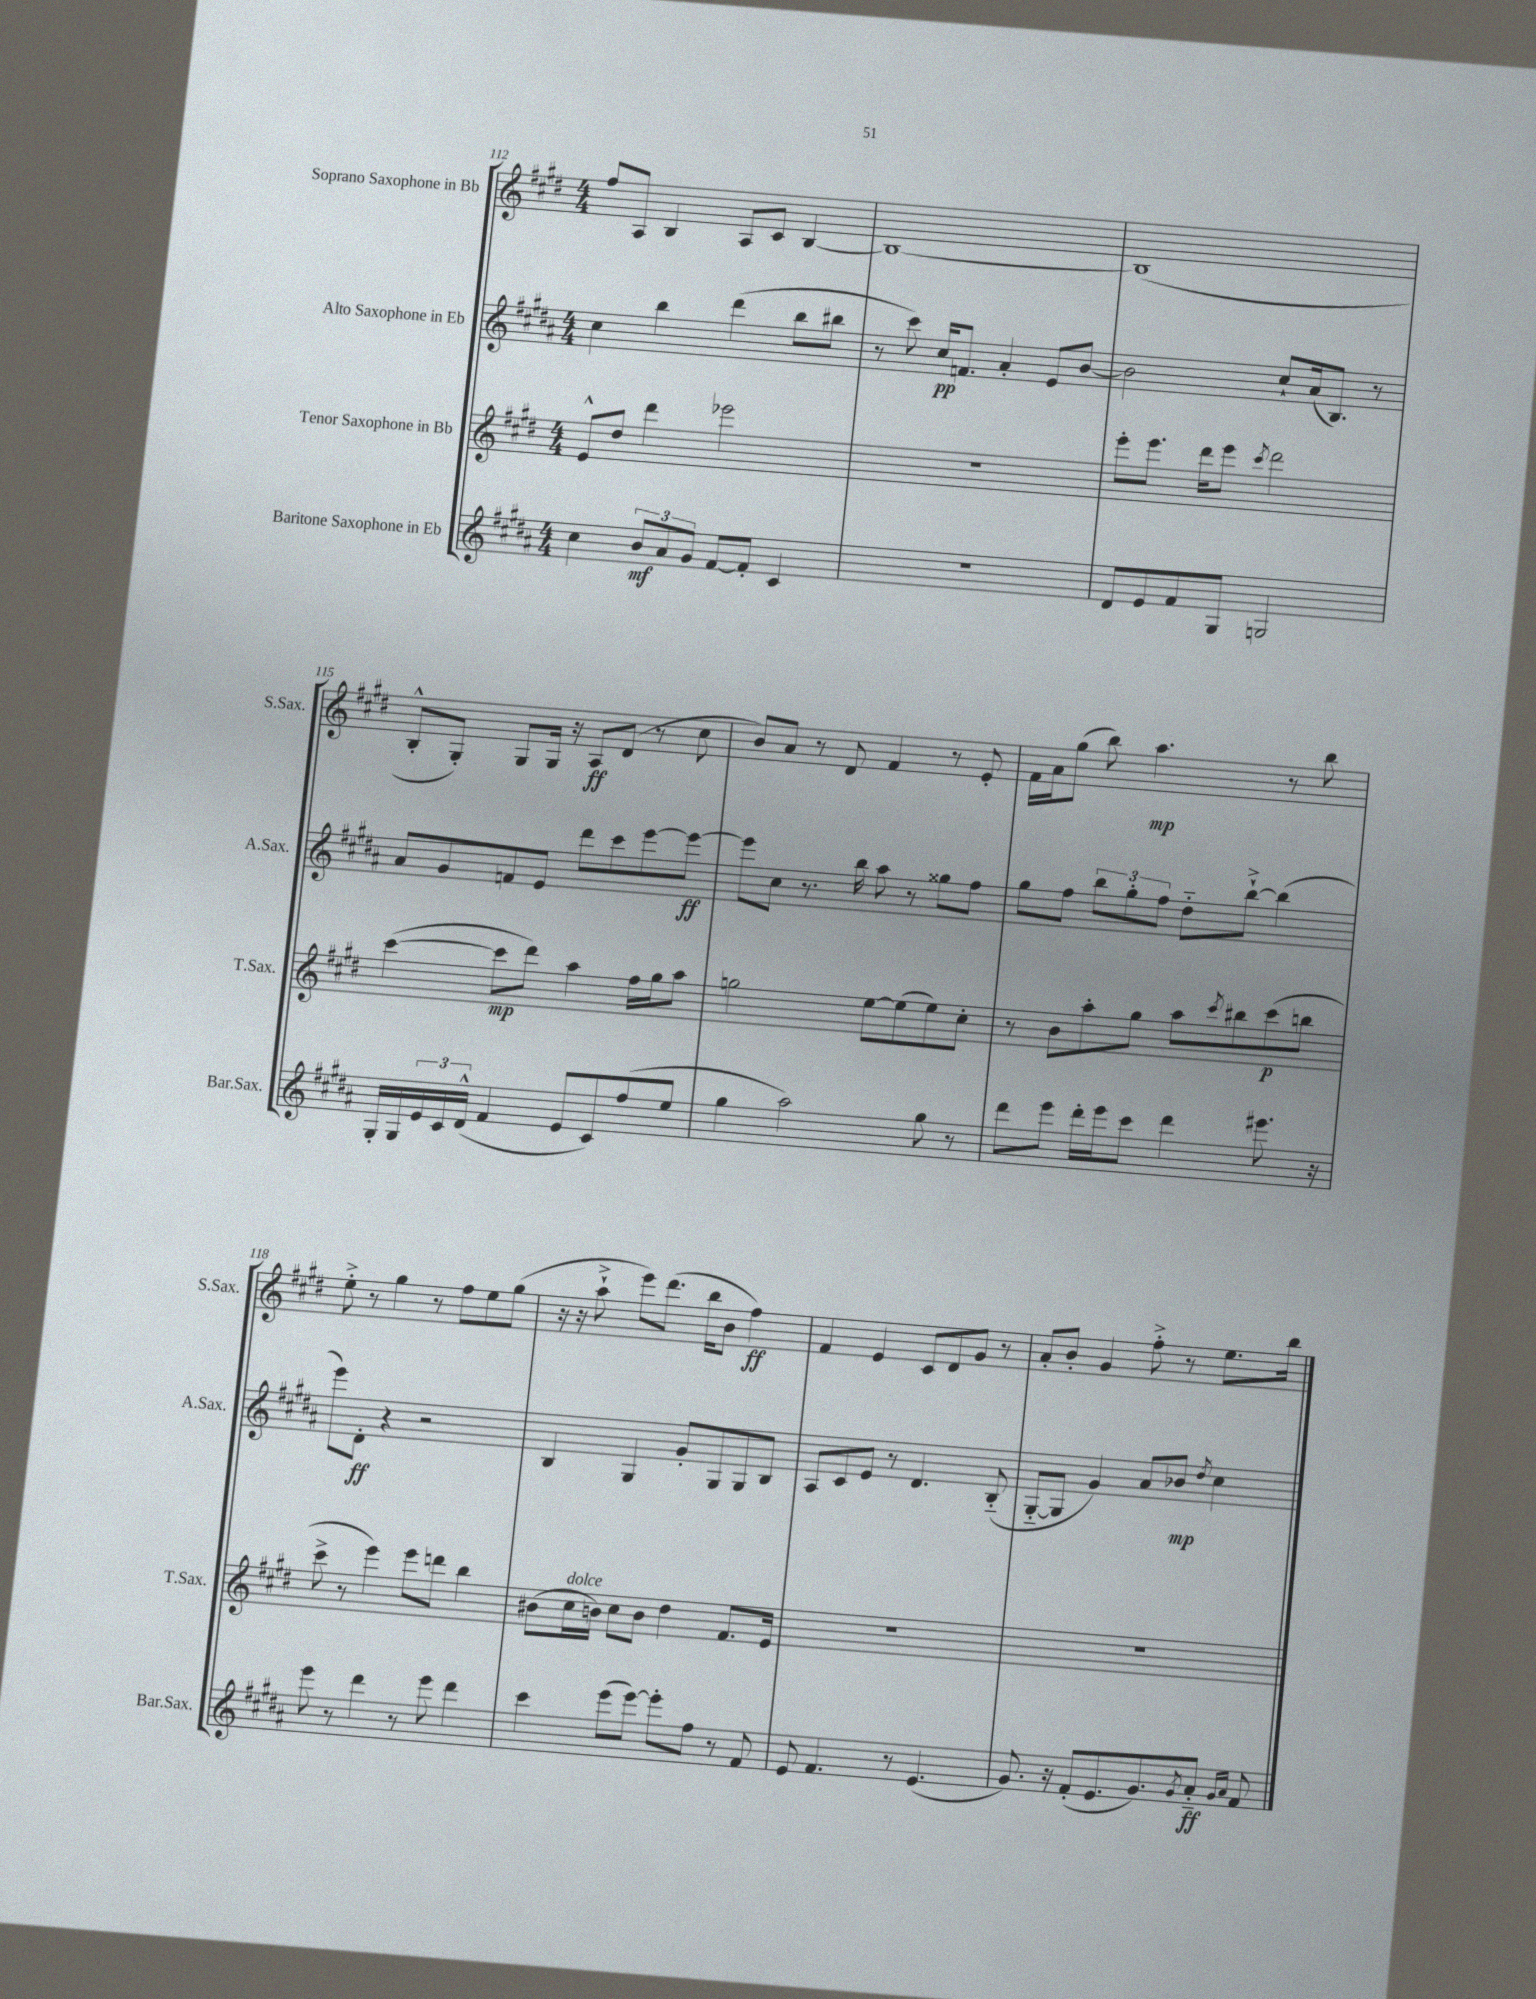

**kern	**kern	**kern	**kern
*staff4	*staff3	*staff2	*staff1
*clefG2	*clefG2	*clefG2	*clefG2
*k[f#c#g#d#a#]	*k[f#c#g#d#]	*k[f#c#g#d#a#]	*k[f#c#g#d#]
*M4/4	*M4/4	*M4/4	*M4/4
4cc#	8e^^	4cc#	8ff#
.	8dd#	.	8A
12b	4ddd#	4bb	4B
12a#	.	.	.
12g#	.	.	.
[8f#	2eee-	(4ddd#	8A
8f#']	.	.	8c#
4c#	.	8bb	[4B
.	.	8bb#	.
=	=	=	=
1r	1r	8r	1B_
.	.	8ccc#)	.
.	.	16cc#	.
.	.	8.f	.
.	.	4a#'	.
.	.	8e	.
.	.	[8b	.
=	=	=	=
8d#	8eee'	2b]	(1B]
8e	8.eee	.	.
8f#	.	.	.
.	16ddd#	.	.
8G#	8eee	.	.
.	8qccc#	.	.
2G	2ddd#	8cc#`	.
.	.	(16a#	.
.	.	8.B)	.
.	.	8r	.
=	=	=	=
16G#'	([4ccc#	8a#	8B'^^
16G#	.	.	.
24e	.	8g#	8G#')
24c#	.	.	.
(24d#^^	.	.	.
4f#	8ccc#]	8f	8G#
.	8ddd#)	8e	16G#
.	.	.	16r
8e	4aa	8ddd#	8A
8c#)	.	8ccc#	(8d#
(8ff#	16ff#	[8eee	8r
.	16gg#	.	.
8ee	8aa	8eee_	8cc#
=	=	=	=
4gg#	2gg	8eee]	8b)
.	.	8cc#	8a
2aa#)	.	8.r	8r
.	.	.	8d#
.	.	16bb	.
.	[8ee	8aa#	4f#
.	(8ee]	8r	.
8gg#	8ee)	8gg##	8r
8r	8cc#'	8ff#	8e'
=	=	=	=
8ddd#	8r	8gg#	16f#
.	.	.	16a
8eee	8b	8ff#	(8gg#
16ddd#'	8aa'	12bb	8bb)
16eee	.	.	.
.	.	12gg#'	.
8ccc#	8gg#	.	4.aa
.	.	12ff#	.
4ddd#	8aa	8dd#'~	.
.	8qccc#	.	.
.	8bb#	[8bb`^	.
8.eee#	(8ccc#	(4bb]	8r
.	8bb	.	8bb
16r	.	.	.
=	=	=	=
8eee	8ccc#^	8eee)	8ee'^
8r	8r	8d#'	8r
4ddd#	4eee)	4r	4gg#
8r	8eee	2r	8r
8eee	8ddd	.	8ff#
4ddd#	4bb	.	8ee
.	.	.	(8gg#
=	=	=	=
4ccc#	(8b#	4B	16r
.	.	.	16r
.	16cc#	.	8aa`^
.	16b)	.	.
(8eee	8cc#	4G#	8eee)
[8eee)	8b	.	(8.ddd#
8eee']	4dd#	8g#'	.
.	.	.	16bb
8ff#	.	8G#	8b
8r	8.f#	8G#	4ff#)
8f#	.	8B	.
.	16e	.	.
=	=	=	=
8e	1r	8A#	4f#
4.f#	.	8c#	.
.	.	8e	4e
.	.	8r	.
8r	.	4.d#	8c#
(4.e	.	.	8d#
.	.	.	8g#
.	.	(8B'~	8r
=	=	=	=
8.g#)	1r	[8G#'~	8a'
.	.	8G#]	8b'
16r	.	.	.
(8f#'	.	4g#)	4g#
8.e	.	.	.
.	.	8a#	8ff#'^
8.g#)	.	.	.
.	.	8b-	8r
8qg#	.	8qdd#	.
8a#'~	.	4cc#	8.ee
16qqg#	.	.	.
16qqa#	.	.	.
8f#	.	.	.
.	.	.	16bb
==	==	==	==
*-	*-	*-	*-
